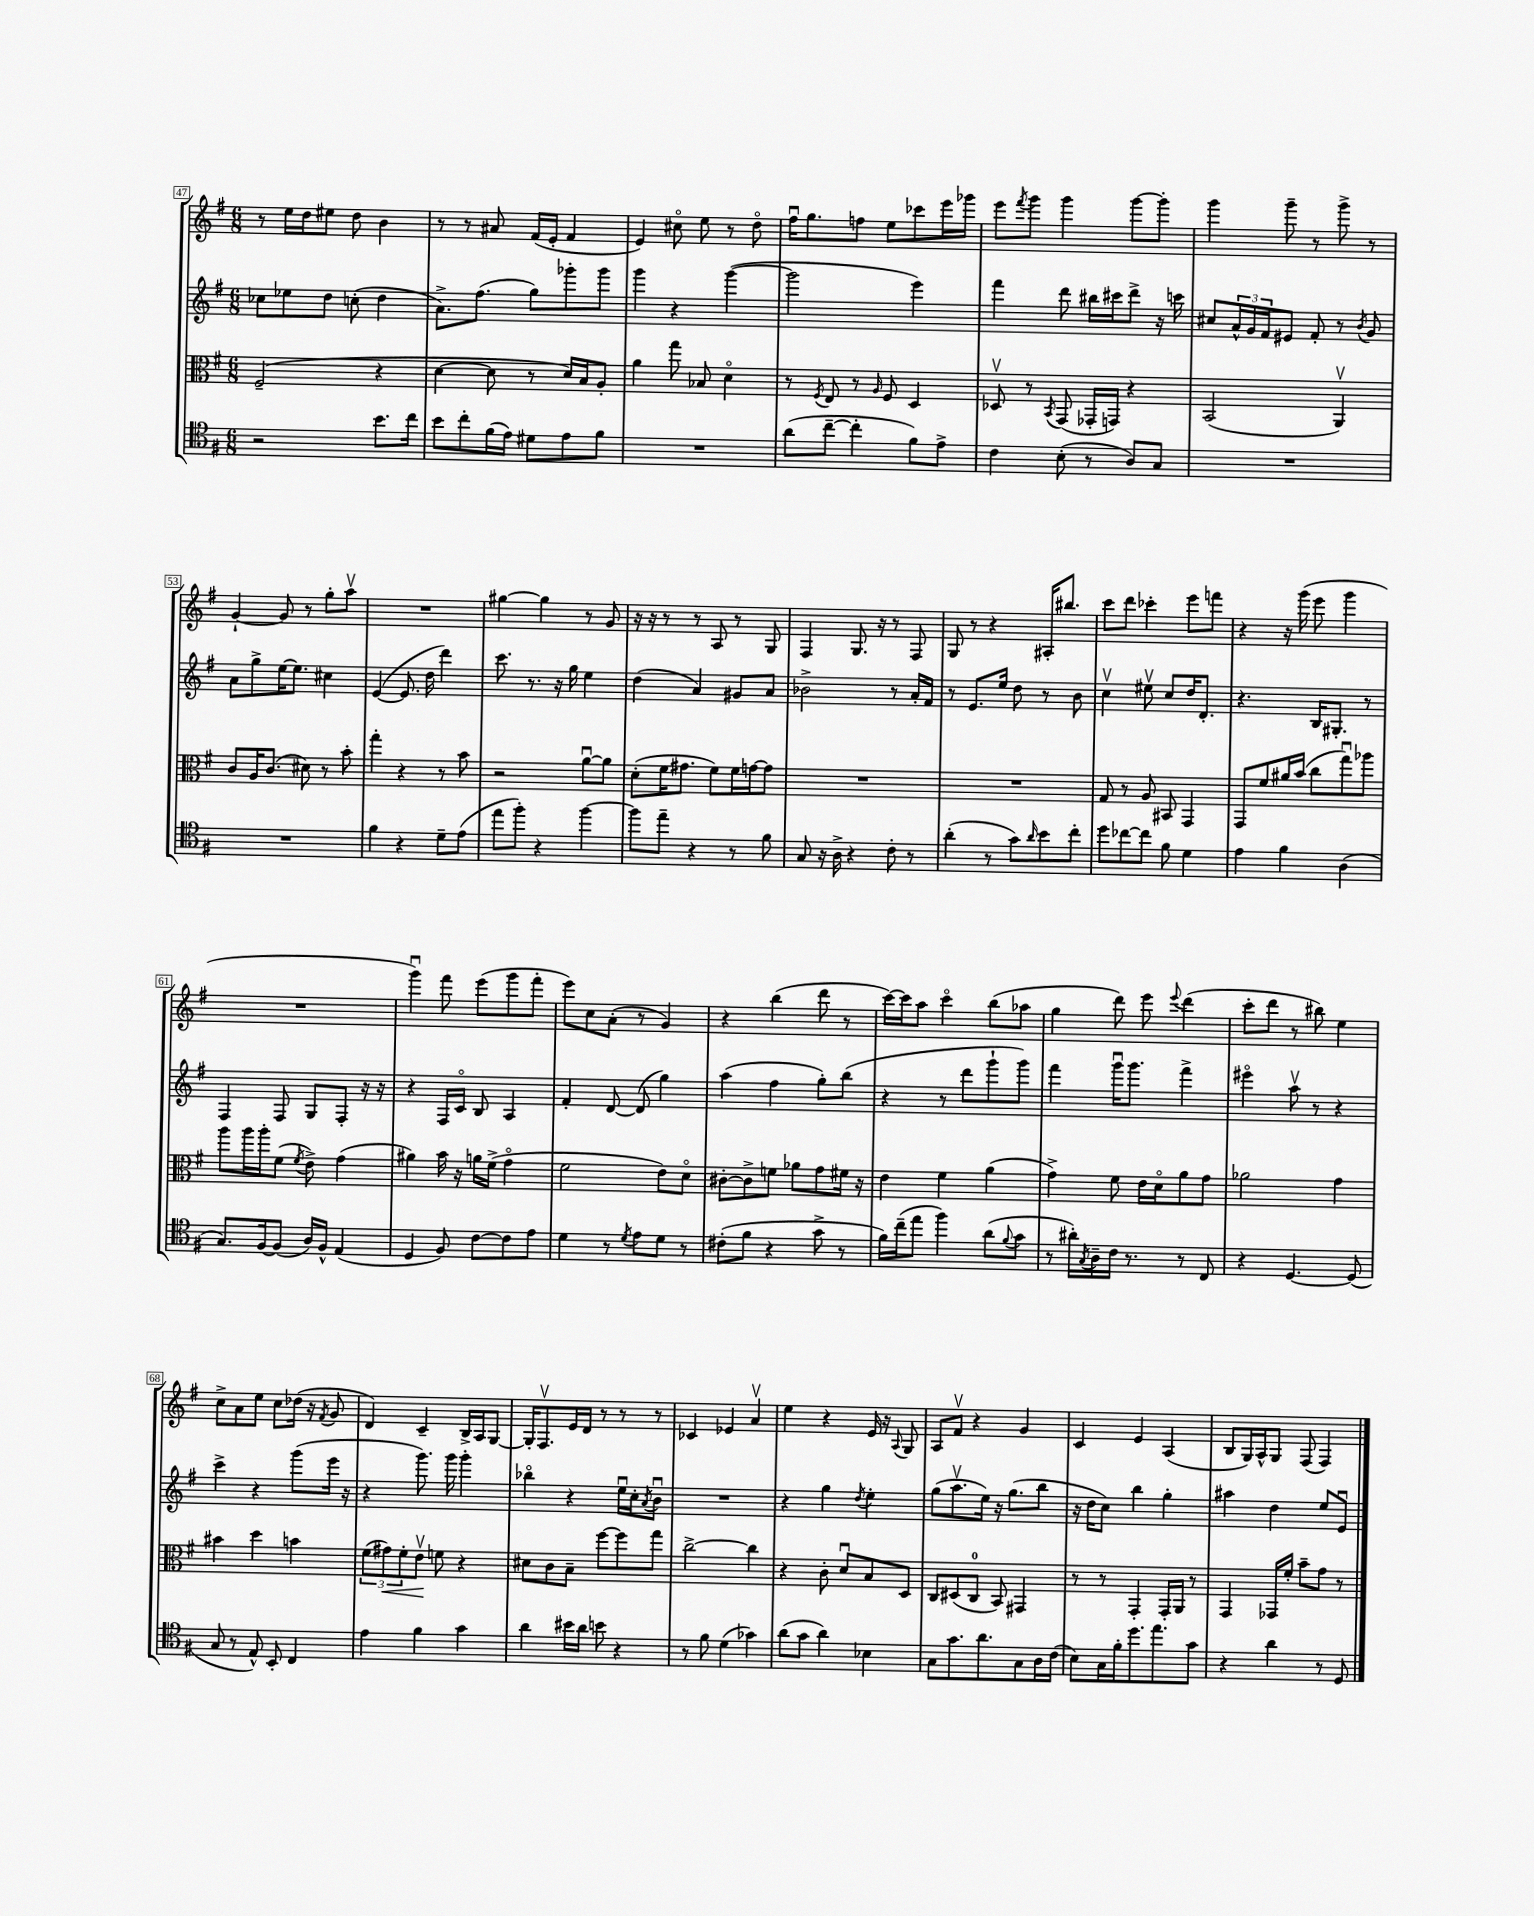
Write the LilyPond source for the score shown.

<<
\new StaffGroup <<
\new Staff = "s0" {
    \clef treble \key g \major \numericTimeSignature \time 6/8
    r8 e''16 d''16 eis''8 d''8 b'4 |
    r8 r8 ais'8 fis'16( e'16-. fis'4 |
    e'4) cis''8\flageolet e''8 r8 d''8\flageolet |
    fis''16\downbow g''8. f''8 e''8 ces'''8 e'''16 ges'''16 |
    e'''8 \acciaccatura { fis'''8 } g'''8 g'''4 g'''8~ g'''8-. |
    g'''4 g'''8-- r8 g'''8-> r8 |
    g'4~-! g'8 r8 g''8-. a''8\upbow |
    R2. |
    gis''4~ gis''4 r8 g'8 |
    r16 r16 r8 r8 a8 r8 g8 |
    fis4 g8. r16 r8 fis8 |
    g8 r8 r4 ais16-. bis''8. |
    c'''8 d'''8 ces'''4-. e'''8 f'''8 |
    r4 r16 g'''16( e'''8 g'''4 |
    R2. |
    g'''4\downbow) fis'''8 e'''8( g'''8 fis'''8-. |
    e'''8) c''8 a'8-.( r8 g'4) |
    r4 b''4( d'''8 r8 |
    c'''16~) c'''16 a''8 c'''4\flageolet b''8( aes''8 |
    g''4 d'''8) e'''8 \appoggiatura { e'''8 } d'''4( |
    c'''8-. d'''8 r8 bis''8) e''4 |
    c''8-> a'8 e''8 c''8 des''16( r16 \acciaccatura { fis'8 } g'8 |
    d'4) c'4-- b16-> a16 g8~ |
    g16-. fis8.\upbow e'16 d'16 r8 r8 r8 |
    ces'4 ees'4 a'4\upbow |
    e''4 r4 e'16 r16 \appoggiatura { a8 } g8 |
    a8 fis'8\upbow r4 g'4 |
    c'4 e'4 a4( |
    b8 g16) a16-^ g8 fis8( fis4) \bar "|." |
}
\new Staff = "s1" {
    \clef treble \key g \major \numericTimeSignature \time 6/8
    ces''8 ees''8 d''8 c''8-.( d''4 |
    a'8.->) fis''8.( g''8) ges'''8-. ges'''8 |
    g'''4 r4 g'''4~( |
    g'''2 e'''4) |
    fis'''4 d'''8 bis''16 cis'''16 d'''8-> r16 c'''16 |
    cis''8 \tuplet 3/2 { a'16-^ g'16 fis'16 } eis'8 fis'8-. r8 \acciaccatura { b'8 } g'8 |
    a'8 g''8-> e''16~ e''8. cis''4 |
    e'4~( e'8. d''16 d'''4) |
    c'''8. r8. r16 g''16 e''4 |
    d''4( a'4) gis'8 a'8 |
    bes'2-> r8 a'16-. fis'16 |
    r8 e'8. e''16 d''8 r8 b'8 |
    c''4\upbow eis''8\upbow c''8 d''16 d'8.-. |
    r4. b16 gis8.-. r8 |
    fis4 fis8 g8 fis8-. r16 r16 |
    r4 fis16 c'16\flageolet b8 a4 |
    fis'4-. d'8~ d'8( g''4) |
    a''4( fis''4 g''8-.) b''8( |
    r4 r8 d'''8 g'''8-! g'''8) |
    fis'''4 g'''16\downbow g'''8. fis'''4-> |
    eis'''4\flageolet a''8\upbow r8 r4 |
    c'''4-> r4 g'''8( e'''16 r16 |
    r4 g'''8.) g'''16 g'''4-. |
    bes''4\flageolet r4 e''16\downbow c''16-. \acciaccatura { a'8 } b'8\downbow |
    R2. |
    r4 g''4 \acciaccatura { d''8 } e''4-. |
    g''8( a''8.\upbow e''16) r16 g''8.( b''8 |
    r16 d''16 c''8) b''4 g''4-. |
    ais''4 d''4 e''8 e'8\downbow \bar "|." |
}
\new Staff = "s2" {
    \clef alto \key g \major \numericTimeSignature \time 6/8
    fis2--( r4 |
    d'4~ d'8 r8 d'16) b16 a8-. |
    a'4 g''8 bes8 d'4\flageolet |
    r8 \acciaccatura { fis8 } e8 r8 \grace { a16 } fis8 d4 |
    des8\upbow r8 \acciaccatura { b,8 } g,8( ges,16-. g,16) r4 |
    b,2( a,4\upbow) |
    c'8 a16 c'8.( dis'8) r8 b'8-. |
    g''4-. r4 r8 b'8 |
    r2 a'8~\downbow a'8 |
    d'8-.( fis'16 gis'8. fis'8) fis'16 g'16~ g'8 |
    R2. |
    R2. |
    g8 r8 a8 bis,8 g,4 |
    g,8 fis'8 ais'16 b'16( c''8 g''8\downbow) aes''8 |
    a''8 a''16 a''16-. fis'8( \acciaccatura { fis'8 } e'8->) g'4( |
    ais'4) b'16 r16 a'16 fis'16->( g'4\flageolet |
    fis'2 e'8) d'8\flageolet |
    cis'8~-. cis'8-> f'8 aes'8 g'8 fis'16 r16 |
    e'4 fis'4 a'4( |
    g'4->) fis'8 e'16 d'16\flageolet a'8 g'8 |
    aes'2 g'4 |
    bis'4 d''4 b'4 |
    \tuplet 3/2 { fis'8( gis'8\<) fis'8-. } e'8\upbow\! f'8 r4 |
    dis'8 c'8 b8-- fis''8~ fis''8 g''8 |
    c''2~-> c''4 |
    r4 c'8-. d'8\downbow b8 d8 |
    c8 dis8( c8-0 b,8) gis,4 |
    r8 r8 g,4-. g,16-. a,16 r8 |
    g,4 ges,16 fis'16-. b'8-- g'8 r8 \bar "|." |
}
\new Staff = "s3" {
    \clef tenor \key g \major \numericTimeSignature \time 6/8
    r2 b'8. c''16 |
    b'8 c''8-. fis'16( e'16) dis'8 e'8 fis'8 |
    R2. |
    a'8( c''8~-- c''4-. fis'8) e'8-> |
    c'4 b8-.( r8 a8) g8 |
    R2. |
    R2. |
    fis'4 r4 d'8-- e'8( |
    e''8 fis''8-.) r4 fis''4~ |
    fis''8 e''8-- r4 r8 fis'8 |
    g8 r16 a16-> r4 c'8-. r8 |
    a'4-.( r8 g'8) \grace { a'16 } b'8 c''8-. |
    d''8 ces''8~ ces''8 fis'8 d'4 |
    e'4 fis'4 a4( |
    g8.) fis16~ fis8( a16) fis16-^ e4( |
    d4 fis8) c'8~ c'8 e'8 |
    d'4 r8 \acciaccatura { d'8 } e'8 d'8 r8 |
    cis'8-.( fis'8 r4 g'8-> r8 |
    fis'16) c''16--( e''8 fis''4) a'8( \appoggiatura { fis'8 } g'8 |
    r8 ais'16-.) \acciaccatura { g8 } a16-- c'16 r8. r8 c8 |
    r4 d4.~ d8( |
    g8 r8 e8-^) b,8-. c4 |
    e'4 fis'4 g'4 |
    a'4 bis'16 a'16 b'8 r4 |
    r8 fis'8 d'4( ges'4) |
    a'8( g'8 a'4) bes4 |
    g8 g'8. a'8. g8 a16 c'16( |
    b8) g16 fis'16-. d''8. e''8. g'8 |
    r4 a'4 r8 d8 \bar "|." |
}
>>
>>
\layout { \context { \Score currentBarNumber = #47 \override BarNumber.stencil = #(make-stencil-boxer 0.1 0.3 ly:text-interface::print) } }
